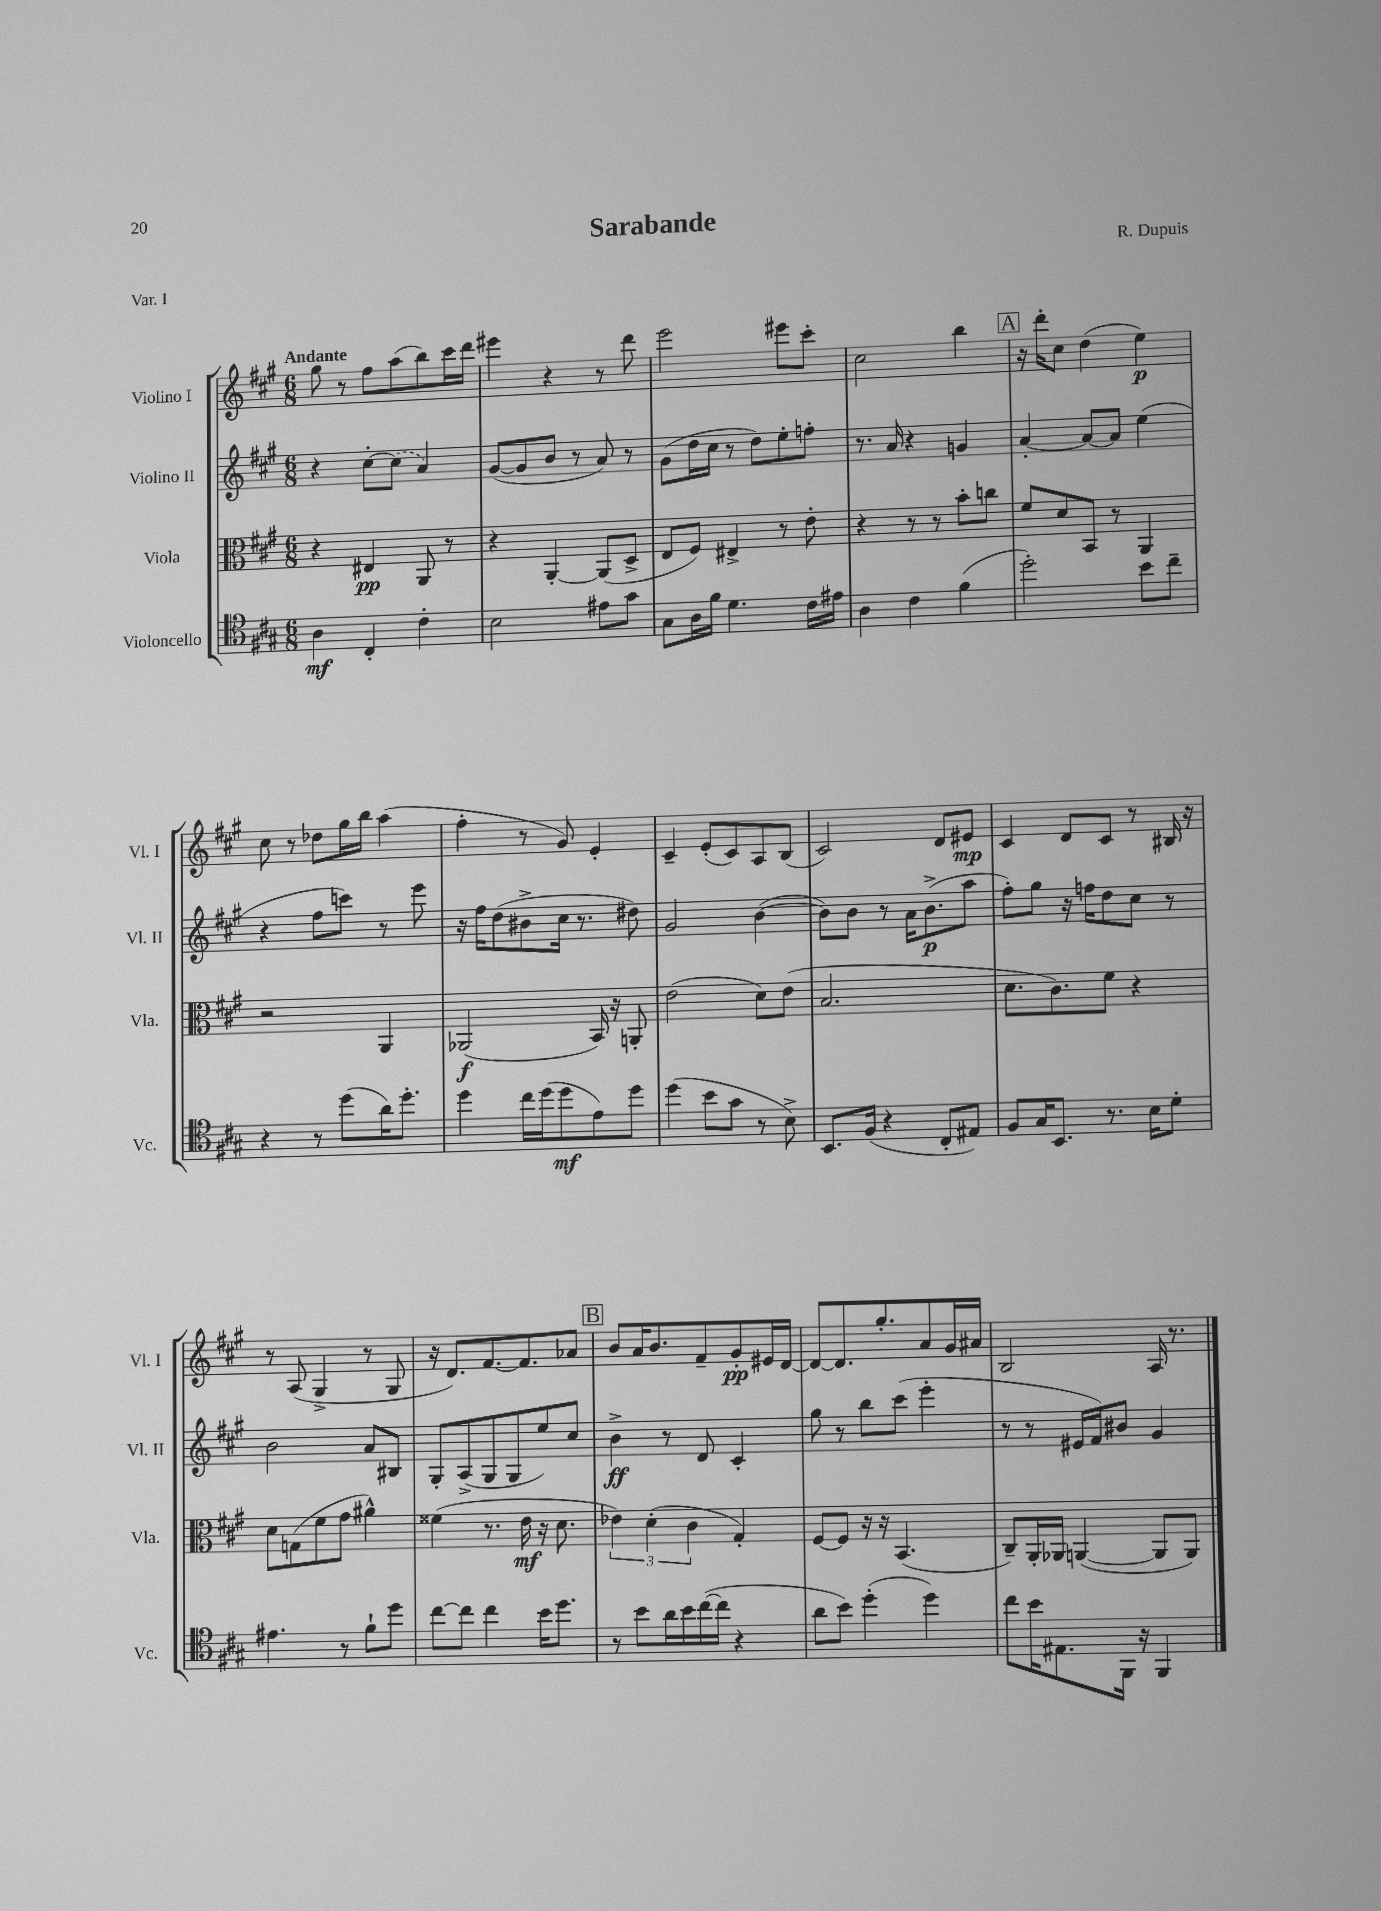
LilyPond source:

\header { title = "Sarabande" composer = "R. Dupuis" piece = "Var. I" }
<<
\new StaffGroup <<
\new Staff = "s0" \with { instrumentName = "Violino I" shortInstrumentName = "Vl. I" } {
    \clef treble \key a \major \numericTimeSignature \time 6/8 \tempo "Andante"
    \autoBeamOff gis''8 r8 fis''8[ a''8( b''8) cis'''16 d'''16] |
    eis'''4 r4 r8 d'''8 |
    e'''2 eis'''8[ cis'''8]-. |
    cis''2 b''4 |
    \mark \markup { \box "A" } r16 d'''16[-. cis''8] d''4( e''4\p) |
    cis''8 r8 des''8[ gis''16 b''16] a''4( |
    fis''4-. r8 gis'8) e'4-. |
    cis'4-- e'8[-.( cis'8) a8 b8]( |
    cis'2) d'8[ eis'8]\mp |
    cis'4 d'8[ cis'8] r8 bis16 r16 |
    r8 a8( gis4-> r8 gis8 |
    r16 d'8.[) fis'8.~ fis'8. aes'8] |
    \mark \markup { \box "B" } b'8[ a'16 b'8. fis'8-- gis'8-.\pp eis'16 d'16]~ |
    d'8[~ d'8. gis''8.-. a'8 gis'16 ais'16] |
    b2 a16 r8. \bar "|." |
}
\new Staff = "s1" \with { instrumentName = "Violino II" shortInstrumentName = "Vl. II" } {
    \clef treble \key a \major \numericTimeSignature \time 6/8
    \autoBeamOff r4 cis''8[~-. \once \slurDashed cis''8]( a'4) |
    gis'8[~( gis'8 b'8] r8 a'8) r8 |
    gis'8[( d''16 cis''16] r8 d''8[) e''8-. f''8]-. |
    r8. a'16 r4 g'4 |
    \mark \markup { \box "A" } a'4~-. a'8[~ a'8] e''4( |
    r4 fis''8[ c'''8]) r8 e'''8 |
    r16 fis''16[ d''8( bis'8-> cis''16] r8. dis''8) |
    gis'2 b'4~( |
    b'8[) b'8] r8 a'16[ b'8.->\p( a''8] |
    fis''8[-.) gis''8] r16 f''16[ d''8 cis''8] r8 |
    b'2 a'8[ bis8] |
    gis8[-. a8->( gis8 gis8 e''8) cis''8] |
    \mark \markup { \box "B" } b'4->\ff r8 d'8 cis'4-. |
    gis''8 r8 b''8[ cis'''8]( e'''4-. |
    r8 r8 eis'16[ fis'16) bis'8] gis'4 \bar "|." |
}
\new Staff = "s2" \with { instrumentName = "Viola" shortInstrumentName = "Vla." } {
    \clef alto \key a \major \numericTimeSignature \time 6/8
    \autoBeamOff r4 eis4\pp a,8 r8 |
    r4 a,4~-. a,8[( d8]-> |
    e8[ fis8]) eis4-> r8 e'8-. |
    r4 r8 r8 b'8[-. c''8] |
    \mark \markup { \box "A" } fis'8[ d'8 b,8] r8 a,4 |
    r2 a,4 |
    aes,2\f( b,16) r16 a,8-. |
    e'2( d'8[) e'8]( |
    b2. |
    d'8.[ cis'8.) fis'8] r4 |
    d'8[ g8( fis'8 gis'8] ais'4-^) |
    fisis'4( r8. e'16\mf r16 d'8. |
    \mark \markup { \box "B" } \tuplet 3/2 { ees'4) d'4-.( cis'4 } gis4-.) |
    fis8[~ fis8] r16 r16 b,4.( |
    cis8[--) a,16-. aes,16] a,4~( a,8[ a,8]) \bar "|." |
}
\new Staff = "s3" \with { instrumentName = "Violoncello" shortInstrumentName = "Vc." } {
    \clef tenor \key a \major \numericTimeSignature \time 6/8
    \autoBeamOff a4\mf cis4-. cis'4-. |
    b2 eis'8[ gis'8] |
    gis8[ a16 fis'16] d'4. cis'16[ eis'16] |
    a4 cis'4 fis'4( |
    \mark \markup { \box "A" } d''2-.) b'8[ cis''8]-- |
    r4 r8 d''8[( a'16) d''8.]-. |
    d''4 cis''16[ d''16( d''8\mf e'8) d''8] |
    d''4( b'8[ gis'8] r8 b8->) |
    b,8.[ fis16]( r4 cis8[-. eis8]) |
    fis8[ gis16 b,8.] r8. b16[ d'8]-. |
    eis'4. r8 fis'8[-! d''8] |
    cis''8[~ cis''8] cis''4 b'16[ d''8.] |
    \mark \markup { \box "B" } r8 b'8[ a'16 b'16 cis''16~( cis''16] r4 |
    a'8[ b'8]) d''4-.( d''4) |
    cis''8[ b'16 eis8. fis,16] r16 fis,4 \bar "|." |
}
>>
>>
\layout { \context { \Score \remove "Bar_number_engraver" } }
